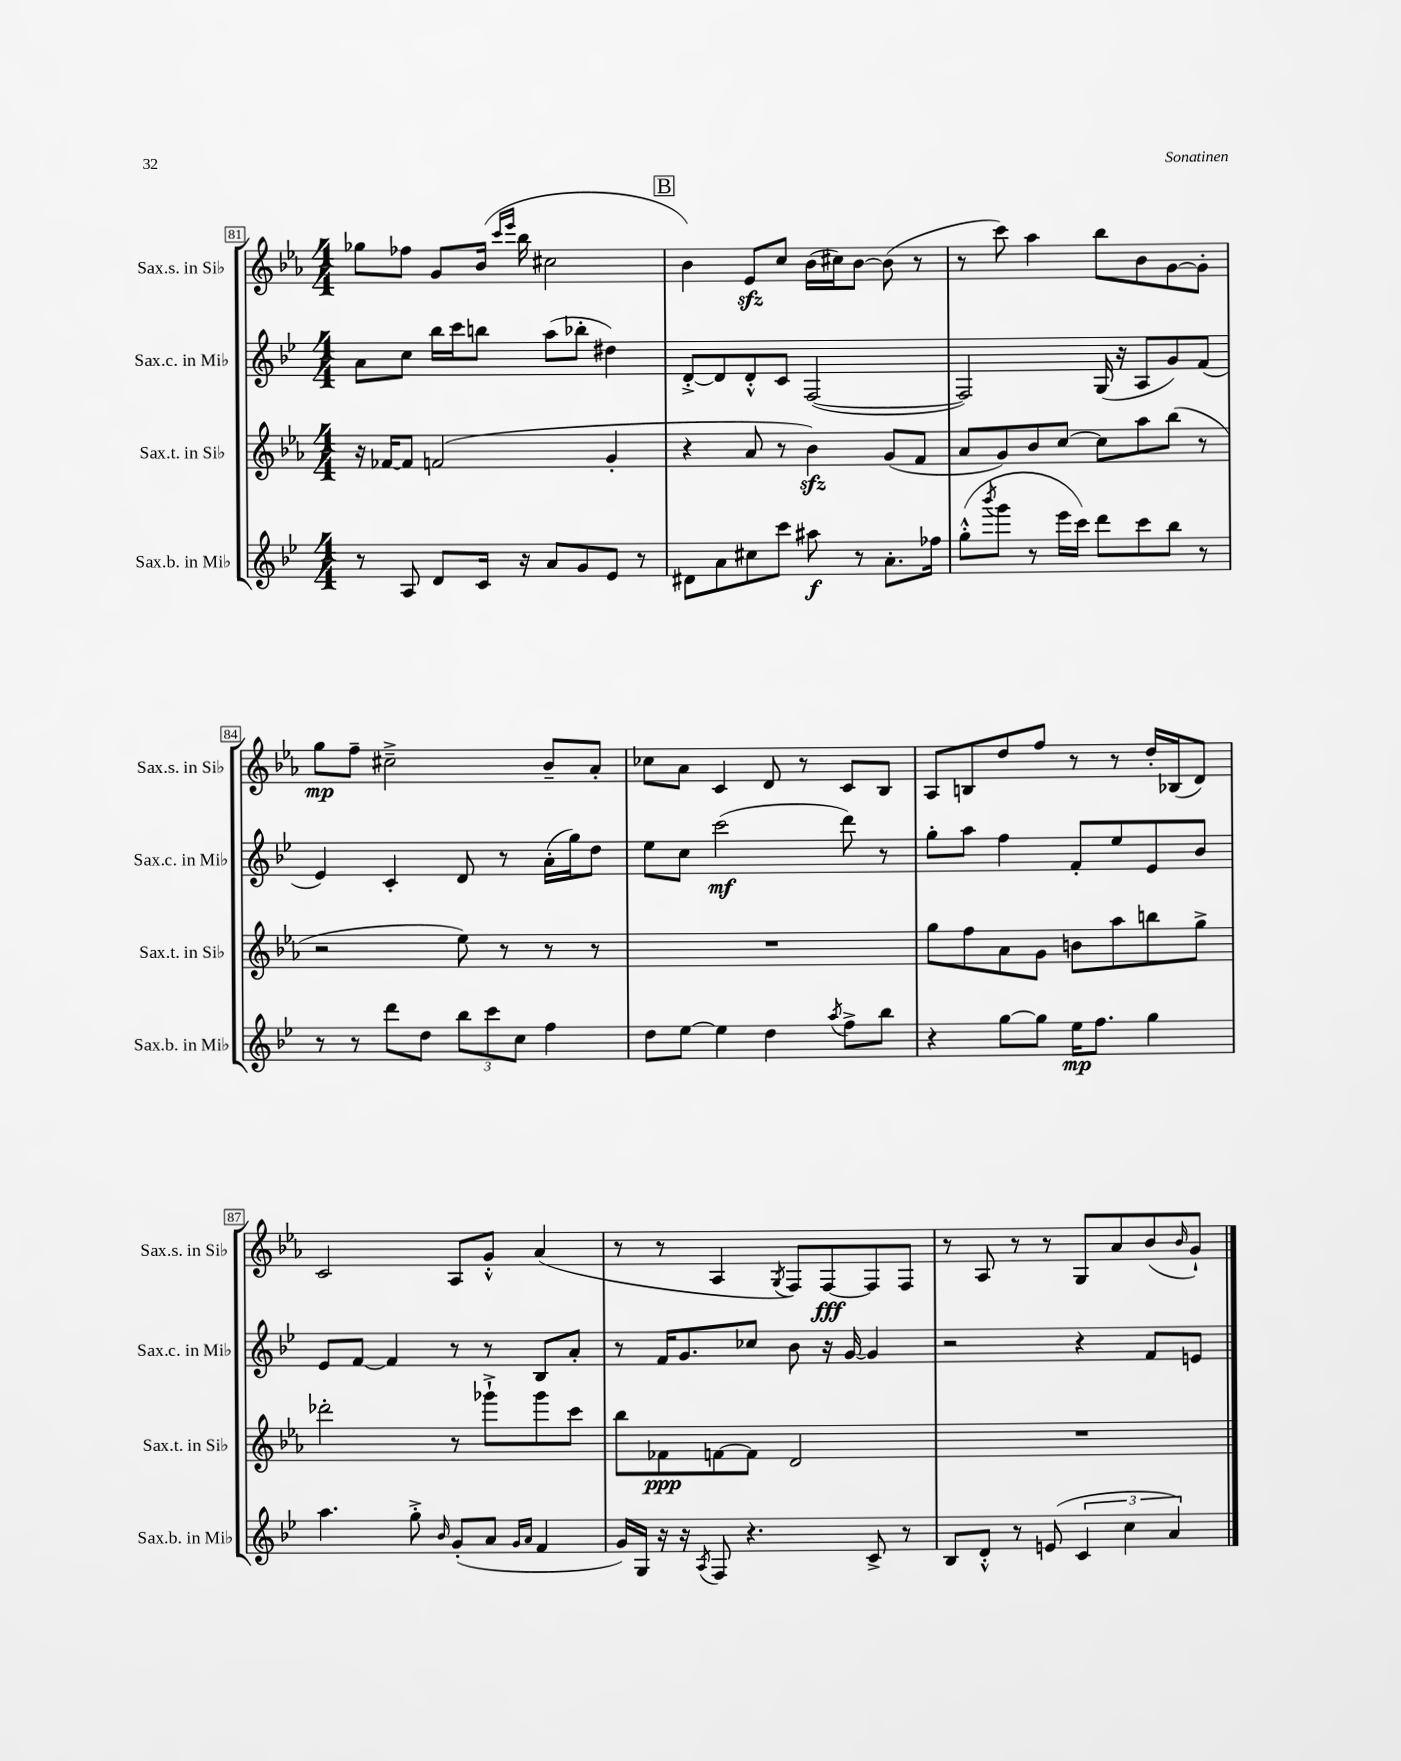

**kern	**dynam	**kern	**dynam	**kern	**dynam	**kern	**dynam
*part4	*part4	*part3	*part3	*part2	*part2	*part1	*part1
*staff4	*staff4	*staff3	*staff3	*staff2	*staff2	*staff1	*staff1
*I"Sax.b. in Mi♭	*	*I"Sax.t. in Si♭	*	*I"Sax.c. in Mi♭	*	*I"Sax.s. in Si♭	*
*I'Sax.b. in Mi♭	*	*I'Sax.t. in Si♭	*	*I'Sax.c. in Mi♭	*	*I'Sax.s. in Si♭	*
*clefG2	*	*clefG2	*	*clefG2	*	*clefG2	*
*k[b-e-]	*	*k[b-e-a-]	*	*k[b-e-]	*	*k[b-e-a-]	*
*M4/4	*	*M4/4	*	*M4/4	*	*M4/4	*
=81	=81	=81	=81	=81	=81	=81	=81
8r	.	16r	.	8a\L	.	8gg-X\L	.
.	.	[16f-X/KL	.	.	.	.	.
8A/	.	8f-/J]	.	8cc\J	.	8ff-X\J	.
8d/L	.	(2fn/	.	16bb-\LL	.	8g/L	.
.	.	.	.	16ccc\J	.	.	.
16c/Jk	.	.	.	8bbn\J	.	(16b-/Jk	.
.	.	.	.	.	.	16qqccc/LL	.
.	.	.	.	.	.	16qqeee-/JJ	.
16r	.	.	.	.	.	16bb-\	.
8a/L	.	.	.	(8aa\L	.	2cc#X\	.
8g/	.	.	.	8bb-X'\J	.	.	.
8e-/J	.	4g'/	.	4dd#X\)	.	.	.
8r	.	.	.	.	.	.	.
!!LO:REH:place=s1:t=B
=82	=82	=82	=82	=82	=82	=82	=82
8d#X\L	.	4r	.	[8d'^/L	.	4b-\)	.
8a\	.	.	.	8d/]	.	.	.
8cc#X\	.	8a-/	.	8d'^^/	.	8e-zz/L	.
8ccc\J	.	8r	.	8c/J	.	8cc/J	.
8aa#X\	f	4b-zz\)	.	([2F/	.	(16b-\LL	.
.	.	.	.	.	.	16cc#X\J)	.
8r	.	.	.	.	.	[8b-\J	.
8.a'\L	.	(8g/L	.	.	.	(8b-\]	.
.	.	8f/J	.	.	.	8r	.
16ff-X\Jk	.	.	.	.	.	.	.
=83	=83	=83	=83	=83	=83	=83	=83
(8gg'^^\L	.	8a-/L	.	2F/])	.	8r	.
8qbbb-/	.	.	.	.	.	.	.
8ggg\J	.	8g/)	.	.	.	8ccc\)	.
8r	.	8b-/	.	.	.	4aa-\	.
16eee-\LL	.	[8cc/J	.	.	.	.	.
16ccc\JJ)	.	.	.	.	.	.	.
8ddd\L	.	8cc\L]	.	(16G/	.	8bb-\L	.
.	.	.	.	16r	.	.	.
8ccc\	.	8aa-\	.	8A/L	.	8b-\	.
8bb-\J	.	(8bb-\J	.	8g/)	.	[8g\	.
8r	.	8r	.	(8f/J	.	8g'\J]	.
!!LO:LB:g=z
=84	=84	=84	=84	=84	=84	=84	=84
8r	.	2r	.	4e-/)	.	8gg\L	mp
8r	.	.	.	.	.	8ff~\J	.
8ddd\L	.	.	.	4c'/	.	2cc#X~^\	.
8dd\J	.	.	.	.	.	.	.
12bb-\L	.	8ee-\)	.	8d/	.	.	.
12ccc\	.	.	.	.	.	.	.
.	.	8r	.	8r	.	.	.
12cc\J	.	.	.	.	.	.	.
4ff\	.	8r	.	(16a'\LL	.	8b-~/L	.
.	.	.	.	16gg\J)	.	.	.
.	.	8r	.	8dd\J	.	8a-'/J	.
=85	=85	=85	=85	=85	=85	=85	=85
8dd\L	.	1r	.	8ee-\L	.	8cc-X\L	.
[8ee-\J	.	.	.	8cc\J	.	8a-\J	.
4ee-\]	.	.	.	(2ccc\	mf	4c/	.
4dd\	.	.	.	.	.	8d/	.
.	.	.	.	.	.	8r	.
8qaa/	.	.	.	.	.	.	.
8ff^\L	.	.	.	8ddd\)	.	8c/L	.
8bb-\J	.	.	.	8r	.	8B-/J	.
=86	=86	=86	=86	=86	=86	=86	=86
4r	.	8gg\L	.	8gg'\L	.	8A-/L	.
.	.	8ff\	.	8aa\J	.	8Bn/	.
[8gg\L	.	8a-\	.	4ff\	.	8dd/	.
8gg\J]	.	8g\J	.	.	.	8ff/J	.
16ee-\KL	mp	8bn\L	.	8f'/L	.	8r	.
8.ff\J	.	.	.	.	.	.	.
.	.	8aa-\	.	8ee-/	.	8r	.
4gg\	.	8bbn\	.	8e-/	.	16dd'/LL	.
.	.	.	.	.	.	(16B-X/J	.
.	.	8gg^\J	.	8b-/J	.	8d/J)	.
!!LO:LB:g=z
=87	=87	=87	=87	=87	=87	=87	=87
4.aa\	.	2ddd-X'\	.	8e-/L	.	2c/	.
.	.	.	.	[8f/J	.	.	.
.	.	.	.	4f/]	.	.	.
8gg'^\	.	.	.	.	.	.	.
16qqb-/	.	.	.	.	.	.	.
(8g'/L	.	8r	.	8r	.	8A-/L	.
8a/J	.	8ggg-X`^\L	.	8r	.	8g'^^/J	.
16qqg/LL	.	.	.	.	.	.	.
16qqa/JJ	.	.	.	.	.	.	.
4f/	.	8ggg-\	.	8B-/L	.	(4a-/	.
.	.	8ccc\J	.	8a'/J	.	.	.
=88	=88	=88	=88	=88	=88	=88	=88
16g/LL)	.	8bb-\L	.	8r	.	8r	.
16G/JJ	.	.	.	.	.	.	.
16r	.	8f-X\	ppp	16f/KL	.	8r	.
16r	.	.	.	8.g/	.	.	.
8qA/	.	.	.	.	.	.	.
8F/	.	[8fn\	.	.	.	4A-/	.
4.r	.	8f\J]	.	8cc-X/J	.	.	.
.	.	.	.	.	.	8qG/	.
.	.	2d/	.	8b-\	.	8F/L)	.
.	.	.	.	16r	.	[8F/	fff
.	.	.	.	[16g/	.	.	.
8c^/	.	.	.	4g/]	.	8F/]	.
8r	.	.	.	.	.	8F/J	.
=89	=89	=89	=89	=89	=89	=89	=89
8B-/L	.	1r	.	2r	.	8r	.
8d'^^/J	.	.	.	.	.	8A-/	.
8r	.	.	.	.	.	8r	.
(8en/	.	.	.	.	.	8r	.
6c/	.	.	.	4r	.	8G/L	.
.	.	.	.	.	.	8a-/	.
6cc\	.	.	.	.	.	.	.
.	.	.	.	8f/L	.	(8b-/	.
6a/)	.	.	.	.	.	.	.
.	.	.	.	.	.	16qqb-/	.
.	.	.	.	8en/J	.	8g`/J)	.
==	==	==	==	==	==	==	==
*-	*-	*-	*-	*-	*-	*-	*-
